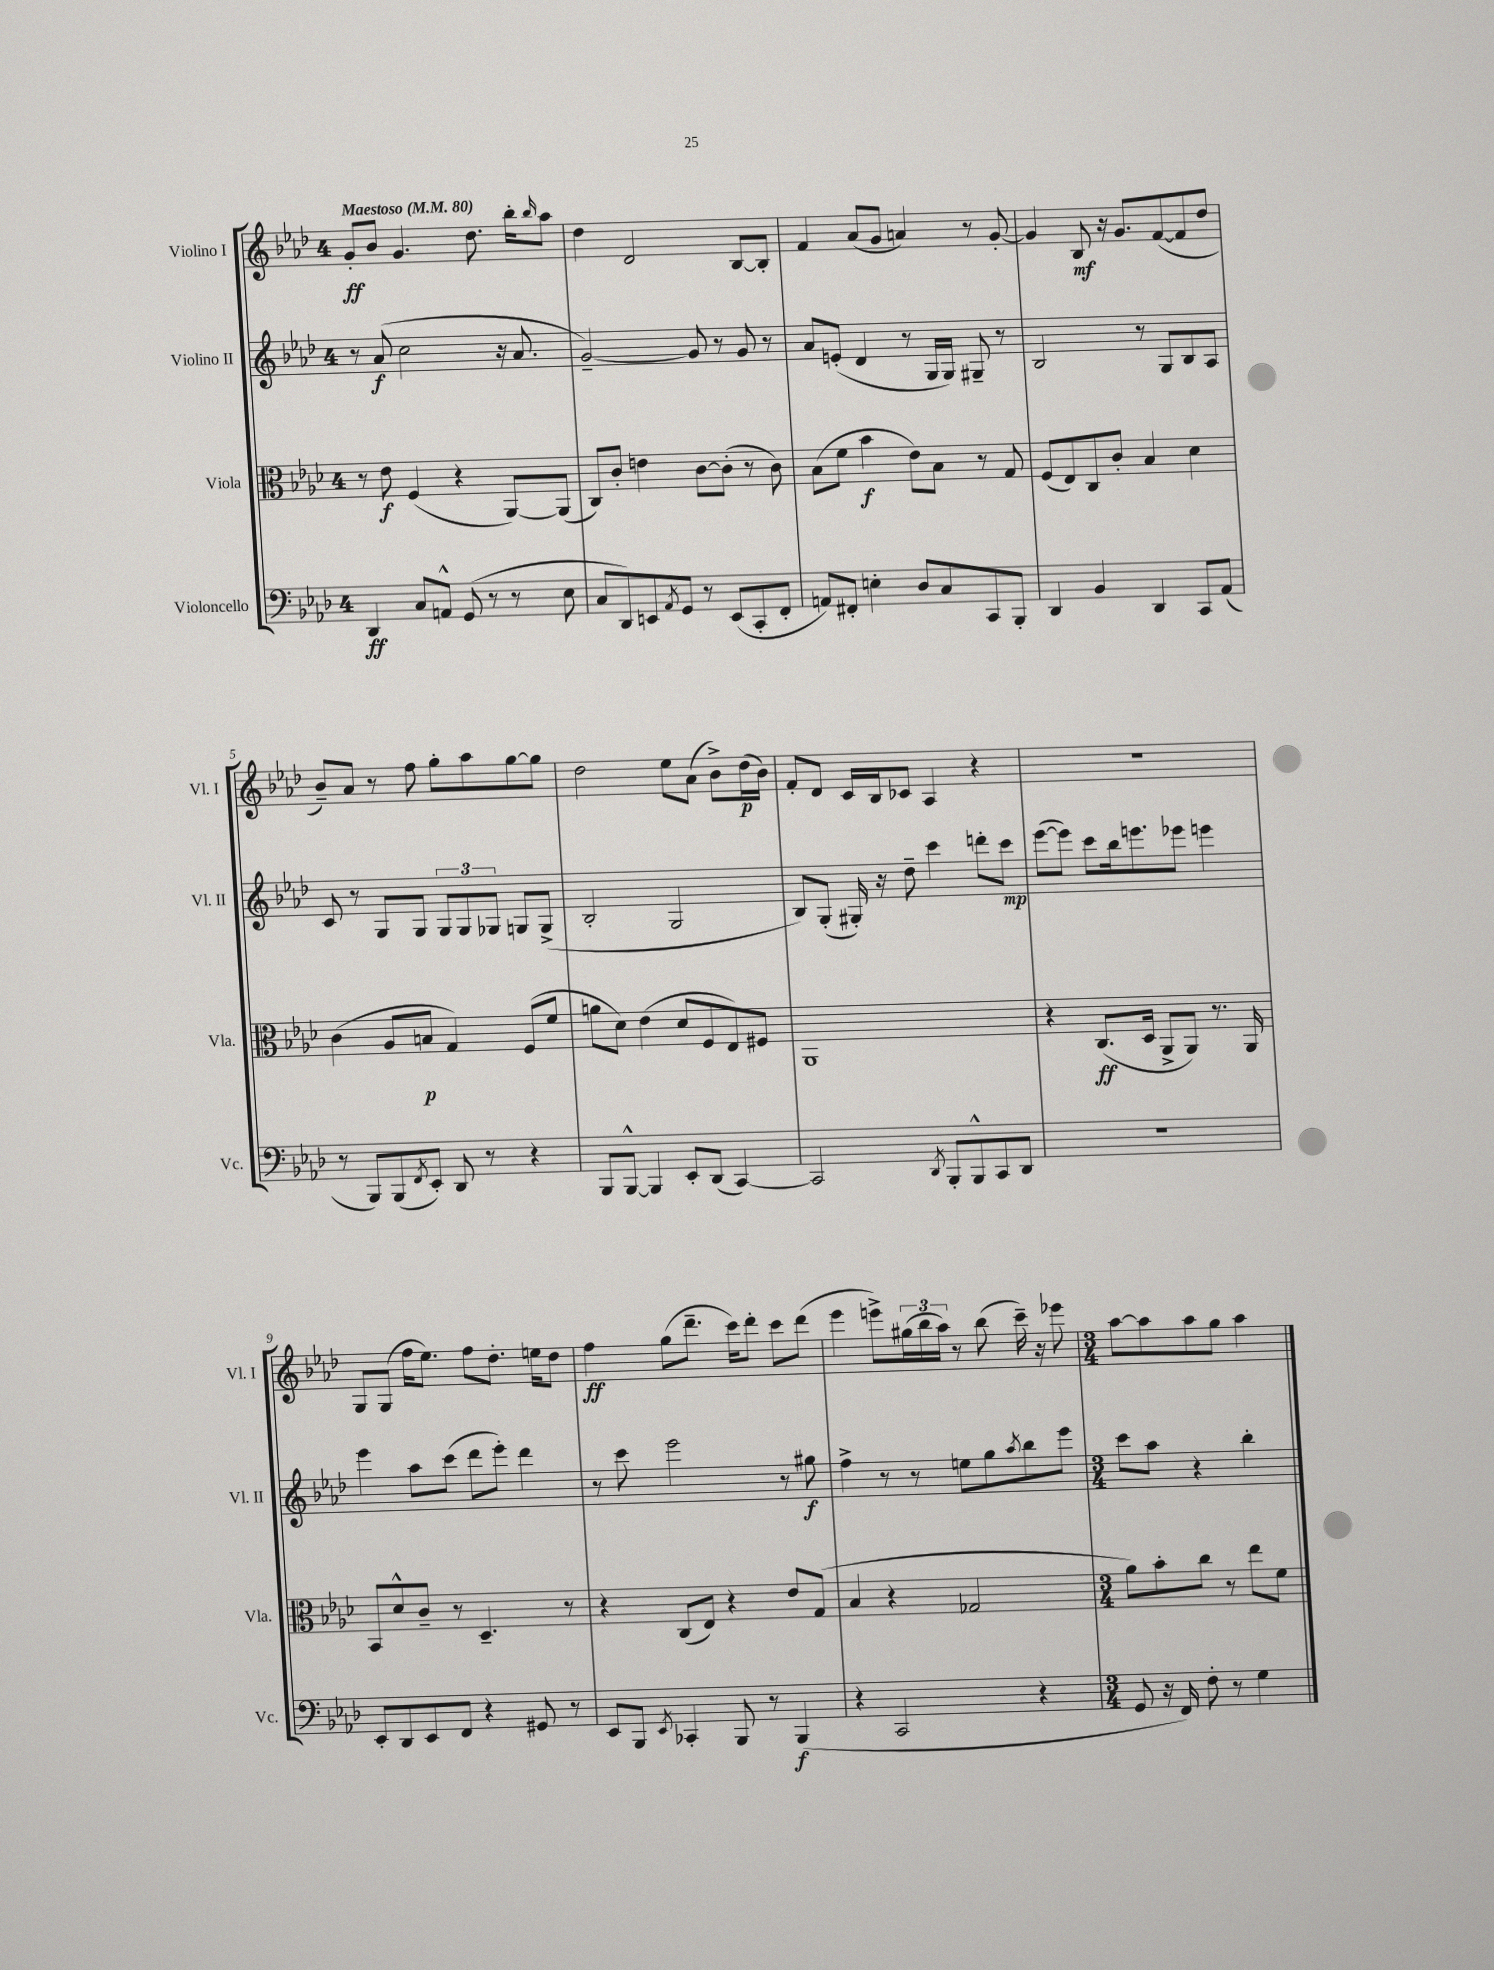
<<
\new StaffGroup <<
\new Staff = "s0" \with { instrumentName = "Violino I" shortInstrumentName = "Vl. I" } {
    \clef treble \key aes \major \once \override Staff.TimeSignature.style = #'single-digit \time 4/4 \tempo "Maestoso" 4 = 80
    g'8-.\ff bes'8 g'4. des''8. bes''16-. \grace { bes''16 } aes''8 |
    des''4 des'2 bes8~ bes8-. |
    f'4 aes'8( g'8 a'4) r8 g'8~-. |
    g'4 bes8\mf r16 g'8. f'8~( f'8 des''8 |
    bes'8--) aes'8 r8 f''8 g''8-. aes''8 g''8~ g''8 |
    des''2 ees''8 aes'8( bes'8->) des''16\p( bes'16) |
    f'8-. des'8 c'16 bes16 ces'8 aes4 r4 |
    R1 |
    g8 g8( f''16 ees''8.) f''8 des''8.-. e''16 des''8 |
    f''4\ff g''8( des'''8.-- c'''16) des'''8-. c'''8 des'''8( |
    ees'''4 e'''8->) \tuplet 3/2 { gis''16( bes''16 aes''16) } r8 bes''8( c'''16--) r16 ees'''8 |
    \numericTimeSignature \time 3/4 aes''8~ aes''8 aes''8 g''8 aes''4 \bar "|." |
}
\new Staff = "s1" \with { instrumentName = "Violino II" shortInstrumentName = "Vl. II" } {
    \clef treble \key aes \major \once \override Staff.TimeSignature.style = #'single-digit \time 4/4
    r8 aes'8\f( c''2 r16 aes'8. |
    g'2~--) g'8 r8 g'8 r8 |
    aes'8 e'8-.( des'4 r8 g16 g16) gis8-- r8 |
    bes2 r8 g8 bes8 aes8 |
    c'8 r8 g8 g8 \tuplet 3/2 { g8 g8 ges8 } g8 g8->( |
    bes2-. g2 |
    bes8) g8-.( gis16-.) r16 des''8-- c'''4 d'''8-. c'''8\mp |
    ees'''8~( ees'''8) c'''8 bes''16 e'''8. ees'''8 e'''4 |
    ees'''4 aes''8 c'''8( des'''8 ees'''8-.) des'''4 |
    r8 c'''8 ees'''2 r8 gis''8\f |
    f''4-> r8 r8 e''8 g''8 \acciaccatura { aes''8 } bes''8 ees'''8 |
    \numericTimeSignature \time 3/4 c'''8 aes''8 r4 bes''4-. \bar "|." |
}
\new Staff = "s2" \with { instrumentName = "Viola" shortInstrumentName = "Vla." } {
    \clef alto \key aes \major \once \override Staff.TimeSignature.style = #'single-digit \time 4/4
    r8 ees'8\f f4( r4 aes,8~) aes,8( |
    c8) c'8-. e'4 c'8~ c'8-.( r8 c'8) |
    bes8( f'8 bes'4\f ees'8) bes8 r8 g8 |
    f8( ees8) c8 c'8-. bes4 des'4 |
    c'4( aes8 b8\p g4) f8( f'8 |
    a'8 des'8) ees'4( des'8 f8 ees8) fis8 |
    aes,1 |
    r4 c8.\ff( des16 aes,8-> aes,8) r8. aes,16 |
    bes,8 des'8-^ c'8-- r8 des4.-- r8 |
    r4 c8( ees8) r4 ees'8 g8( |
    bes4 r4 ges2 |
    \numericTimeSignature \time 3/4 aes'8) bes'8-. c''8 r8 ees''8 f'8 \bar "|." |
}
\new Staff = "s3" \with { instrumentName = "Violoncello" shortInstrumentName = "Vc." } {
    \clef bass \key aes \major \once \override Staff.TimeSignature.style = #'single-digit \time 4/4
    des,4\ff c8 a,8-^ g,8( r8 r8 ees8 |
    c8 des,8) e,8 \acciaccatura { aes,8 } g,8 r8 e,8( c,8-. f,8-. |
    a,8) fis,8-. e4-. des8 c8 c,8 bes,,8-. |
    des,4 bes,4 des,4 c,8 aes,8( |
    r8 bes,,8) bes,,8( \acciaccatura { f,8 } ees,8-.) des,8 r8 r4 |
    bes,,8 bes,,8~-^ bes,,4 ees,8-. des,8( c,4~) |
    c,2 \acciaccatura { des,8 } bes,,8-. bes,,8-^ c,8 des,8 |
    R1 |
    ees,8-. des,8 ees,8 f,8 r4 gis,8 r8 |
    ees,8 bes,,8 \acciaccatura { ees,8 } ces,4-. bes,,8 r8 bes,,4\f( |
    r4 c,2 r4 |
    \numericTimeSignature \time 3/4 g,8 r16 f,16) f8-. r8 g4 \bar "|." |
}
>>
>>
